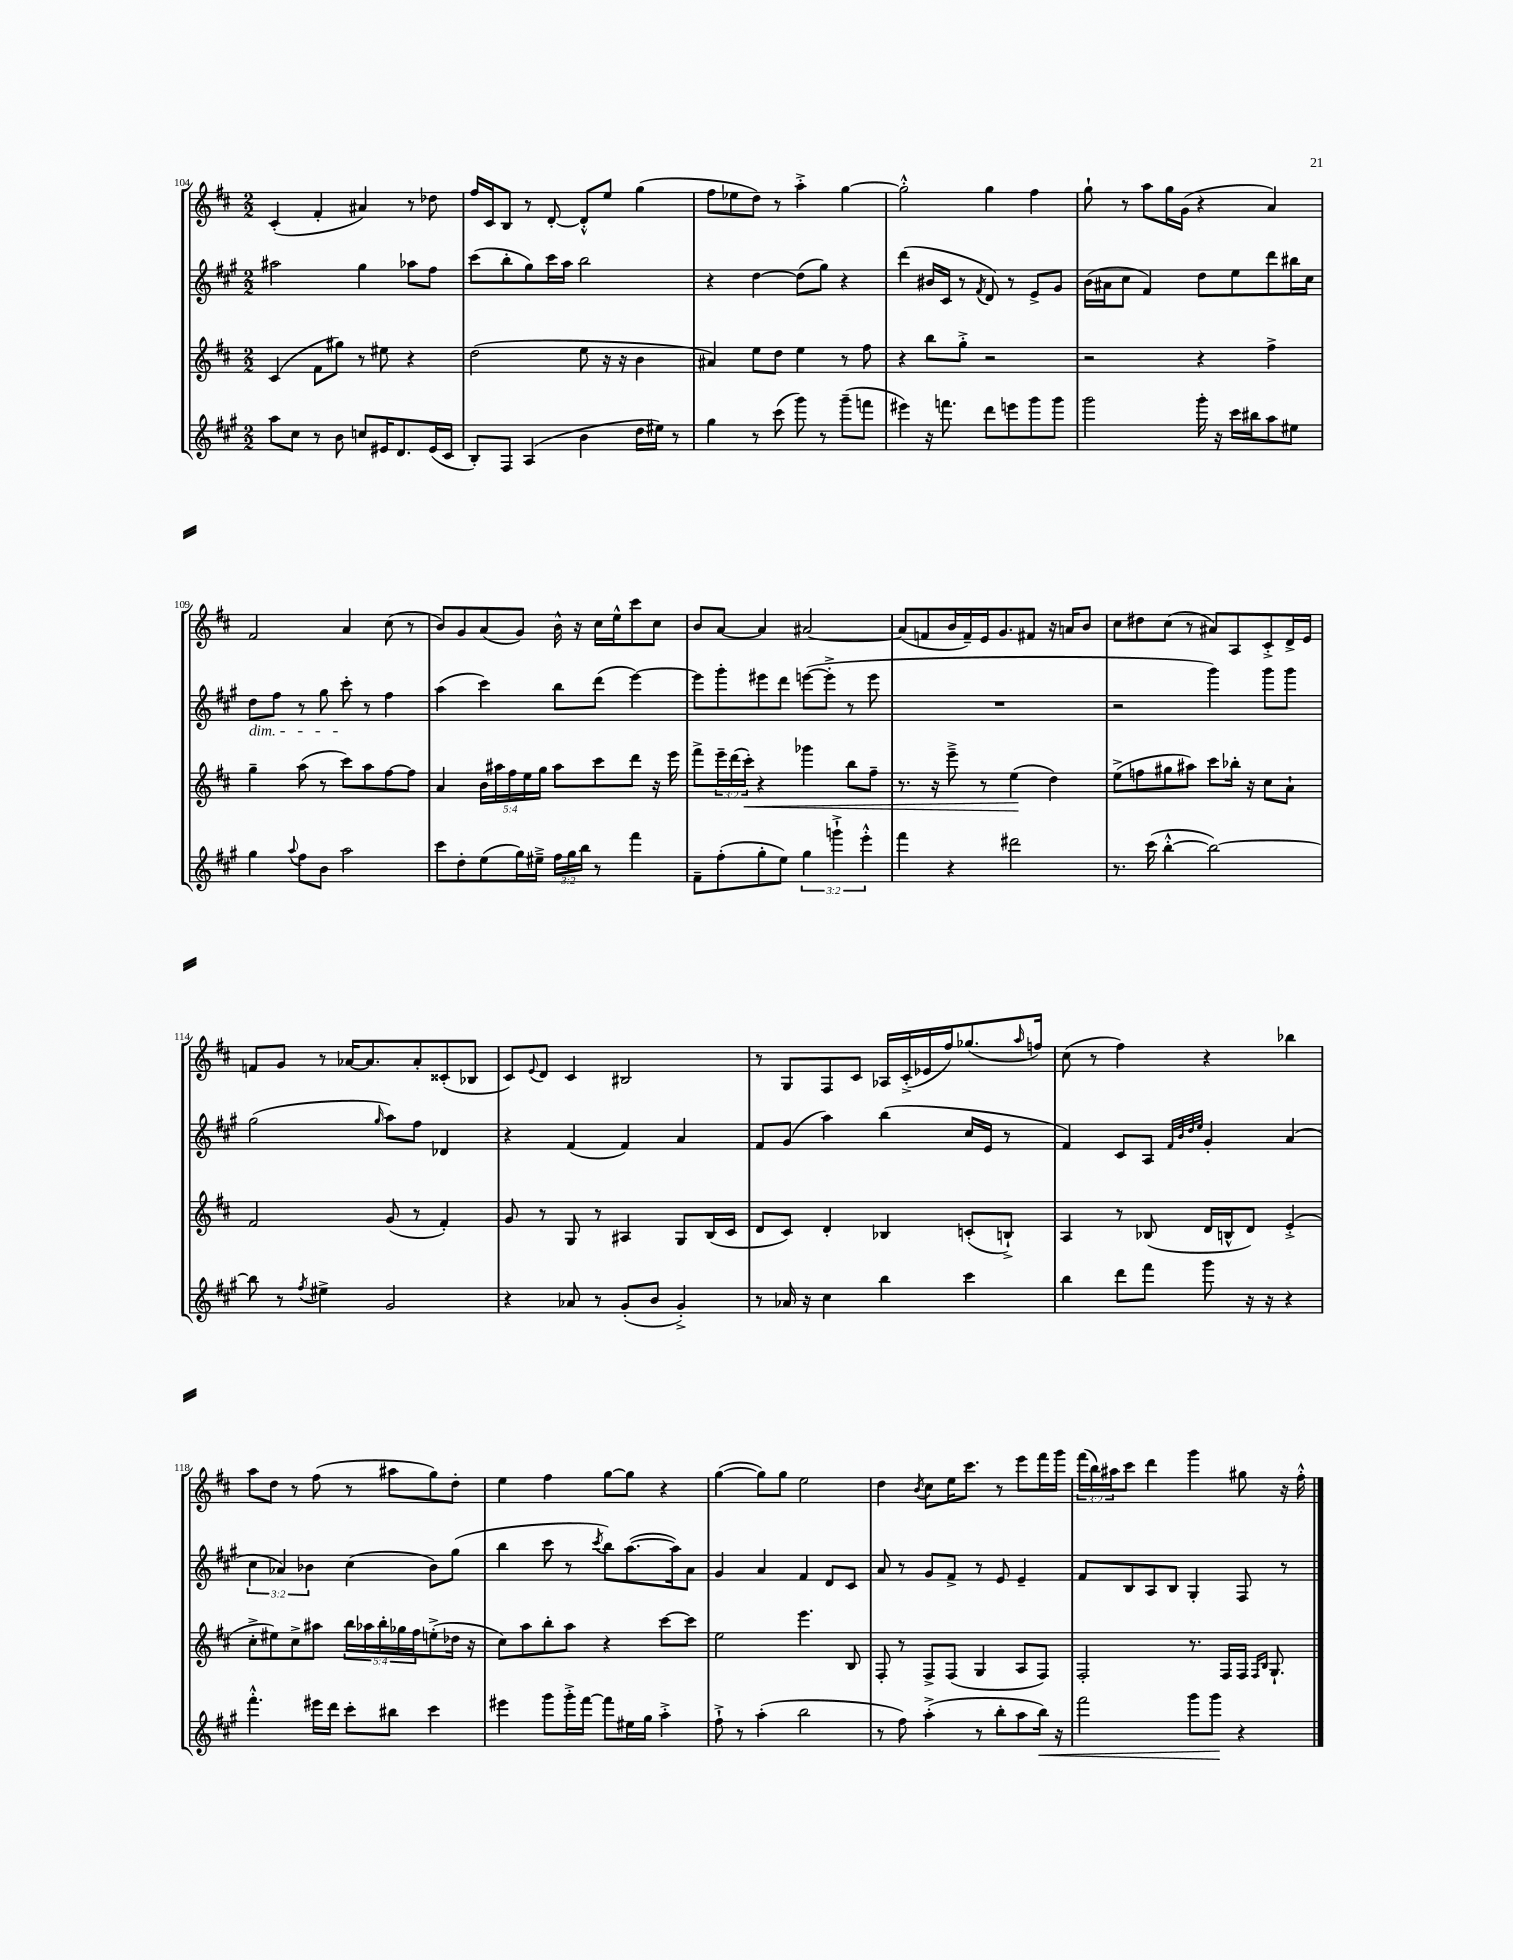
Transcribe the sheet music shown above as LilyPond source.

<<
\new StaffGroup <<
\new Staff = "s0" {
    \clef treble \key d \major \numericTimeSignature \time 2/2 \override Staff.TupletNumber.text = #tuplet-number::calc-fraction-text
    cis'4-.( fis'4-. ais'4) r8 des''8 |
    fis''16 cis'16 b8 r8 d'8~-. d'8-.-^ e''8 g''4( |
    fis''8 ees''8 d''8) r8 a''4-.-> g''4~ |
    g''2-.-^ g''4 fis''4 |
    g''8-! r8 a''8 g''16 g'16( r4 a'4) |
    fis'2 a'4 cis''8( r8 |
    b'8) g'8 a'8( g'8) b'16-^ r16 cis''16 e''16-^ cis'''8 cis''8 |
    b'8 a'8~ a'4 ais'2~ |
    ais'8( f'8 b'16 f'16--) e'16 g'8. fis'8 r16 a'16 b'8 |
    cis''8 dis''8 cis''8( r8 ais'8) a8 cis'8-.-> d'16-> e'16 |
    f'8 g'8 r8 aes'16~ aes'8. aes'8-. cisis'8-.( bes8 |
    cis'8) \appoggiatura { e'8 } d'8 cis'4 bis2 |
    r8 g8 fis8 cis'8 aes16 cis'16-.->( ees'16 fis''16) ges''8.( \grace { a''16 } f''16) |
    cis''8( r8 fis''4) r4 bes''4 |
    a''8 d''8 r8 fis''8( r8 ais''8 g''8) d''8-. |
    e''4 fis''4 g''8~ g''8 r4 |
    g''4~( g''8) g''8 e''2 |
    d''4 \acciaccatura { b'8 } cis''8 e''16 cis'''8. r8 e'''8 fis'''16 g'''16 |
    \tuplet 3/2 { fis'''16( b''16) ais''16 } cis'''8 d'''4 g'''4 gis''8 r16 fis''16-.-^ \bar "|." |
}
\new Staff = "s1" {
    \clef treble \key a \major \numericTimeSignature \time 2/2 \override Staff.TupletNumber.text = #tuplet-number::calc-fraction-text
    ais''2 gis''4 aes''8 fis''8 |
    cis'''8( b''8-. gis''8) cis'''16 a''16 b''2 |
    r4 d''4~ d''8( gis''8) r4 |
    d'''4( bis'16 cis'16 r8 \acciaccatura { fis'8 } d'8) r8 e'8-> gis'8 |
    b'16( ais'16 cis''8 fis'4) d''8 e''8 d'''8 bis''16 cis''16 |
    d''8\dim fis''8 r8 gis''8 cis'''8-.\! r8 fis''4 |
    a''4( cis'''4) b''8 d'''8( e'''4~) |
    e'''8 gis'''8-. eis'''8 d'''8 e'''8~( e'''8-.-> r8 e'''8 |
    R1 |
    r2 gis'''4) gis'''8 gis'''8 |
    gis''2( \grace { gis''16 } a''8) fis''8 des'4 |
    r4 fis'4( fis'4) a'4 |
    fis'8 gis'8( a''4) b''4( cis''16 e'16 r8 |
    fis'4) cis'8 a8 \grace { fis'32 b'32 d''32 e''32 } gis'4-. a'4( |
    \tuplet 3/2 { cis''4 aes'4) bes'4 } cis''4( bes'8) gis''8( |
    b''4 cis'''8 r8 \acciaccatura { cis'''8 } b''8) a''8.~( a''16) a'8 |
    gis'4 a'4 fis'4 d'8 cis'8 |
    a'8 r8 gis'8 fis'8-> r8 e'8 e'4-- |
    fis'8 b8 a8 b8 gis4-. fis8 r8 \bar "|." |
}
\new Staff = "s2" {
    \clef treble \key d \major \numericTimeSignature \time 2/2 \override Staff.TupletNumber.text = #tuplet-number::calc-fraction-text
    cis'4( fis'8 gis''8) r8 eis''8 r4 |
    d''2( e''8 r16 r16 b'4 |
    ais'4) e''8 d''8 e''4 r8 fis''8 |
    r4 b''8 g''8-.-> r2 |
    r2 r4 fis''4-> |
    g''4-- a''8( r8 cis'''8) a''8 fis''8~ fis''8 |
    a'4 \tuplet 5/4 { b'16 ais''16 fis''16 e''16 g''16 } ais''8 cis'''8 d'''8 r16 e'''16 |
    fis'''8-> \tuplet 3/2 { e'''16-- d'''16( cis'''16-.\<) } r4 ges'''4 b''8 fis''8-- |
    r8. r16 e'''8---> r8 e''4\!( d''4) |
    e''8->( f''8 gis''8 ais''8) cis'''8 bes''16-. r16 cis''8 a'8-! |
    fis'2 g'8( r8 fis'4-.) |
    g'8 r8 g8 r8 ais4 g8 b16( cis'16 |
    d'8 cis'8) d'4-. bes4 c'8-.( b8-!->) |
    a4 r8 bes8( d'16 b16-^ d'8) e'4-.->( |
    cis''8-.-> eis''8) cis''8-> ais''8 \tuplet 5/4 { b''16 aes''16 b''16-. ges''16 fis''16 } e''8-.->( des''16 r16 |
    cis''8) a''8 b''8-. a''8 r4 cis'''8~ cis'''8 |
    e''2 e'''4. b8 |
    fis8-. r8 fis8-> fis8( g4 a8 fis8) |
    fis2-. r8. fis16 fis16 \grace { fis16 b16 } g8.-! \bar "|." |
}
\new Staff = "s3" {
    \clef treble \key a \major \numericTimeSignature \time 2/2 \override Staff.TupletNumber.text = #tuplet-number::calc-fraction-text
    a''8 cis''8 r8 b'8 c''8 eis'16 d'8. eis'16( cis'16 |
    b8-.) fis8 a4( b'4 d''16 eis''16) r8 |
    gis''4 r8 cis'''8( gis'''8) r8 gis'''8--( f'''8 |
    eis'''4) r16 f'''8. d'''8 e'''8 gis'''8 gis'''8 |
    gis'''2 gis'''16-. r16 cis'''16 bis''16 a''8 eis''8 |
    gis''4 \appoggiatura { a''8 } fis''8 b'8 a''2 |
    cis'''8 d''8-. e''8( gis''16) eis''16---> \tuplet 3/2 { fis''16 gis''16 b''16 } r8 fis'''4 |
    fis'8-- fis''8-.( gis''8-. e''8) \tuplet 3/2 { gis''4 g'''4-!-> e'''4-.-^ } |
    fis'''4 r4 dis'''2 |
    r8. cis'''16( b''4~-.-^ b''2~) |
    b''8 r8 \acciaccatura { fis''8 } eis''4-> gis'2 |
    r4 aes'8 r8 gis'8-.( b'8 gis'4-.->) |
    r8 aes'16 r16 cis''4 b''4 cis'''4 |
    b''4 d'''8 fis'''8 gis'''8 r16 r16 r4 |
    fis'''4.-.-^ eis'''16 d'''16 cis'''8-. bis''8 cis'''4 |
    eis'''4 gis'''8 gis'''16-.-> fis'''16~ fis'''8 eis''16 gis''16 a''4-.-> |
    fis''8-!-> r8 a''4-.( b''2 |
    r8 fis''8) a''4-.->( r8 b''8-. a''8 b''16\<) r16 |
    fis'''2 gis'''8 gis'''8\! r4 \bar "|." |
}
>>
>>
\layout { \context { \Score currentBarNumber = #104 } }
